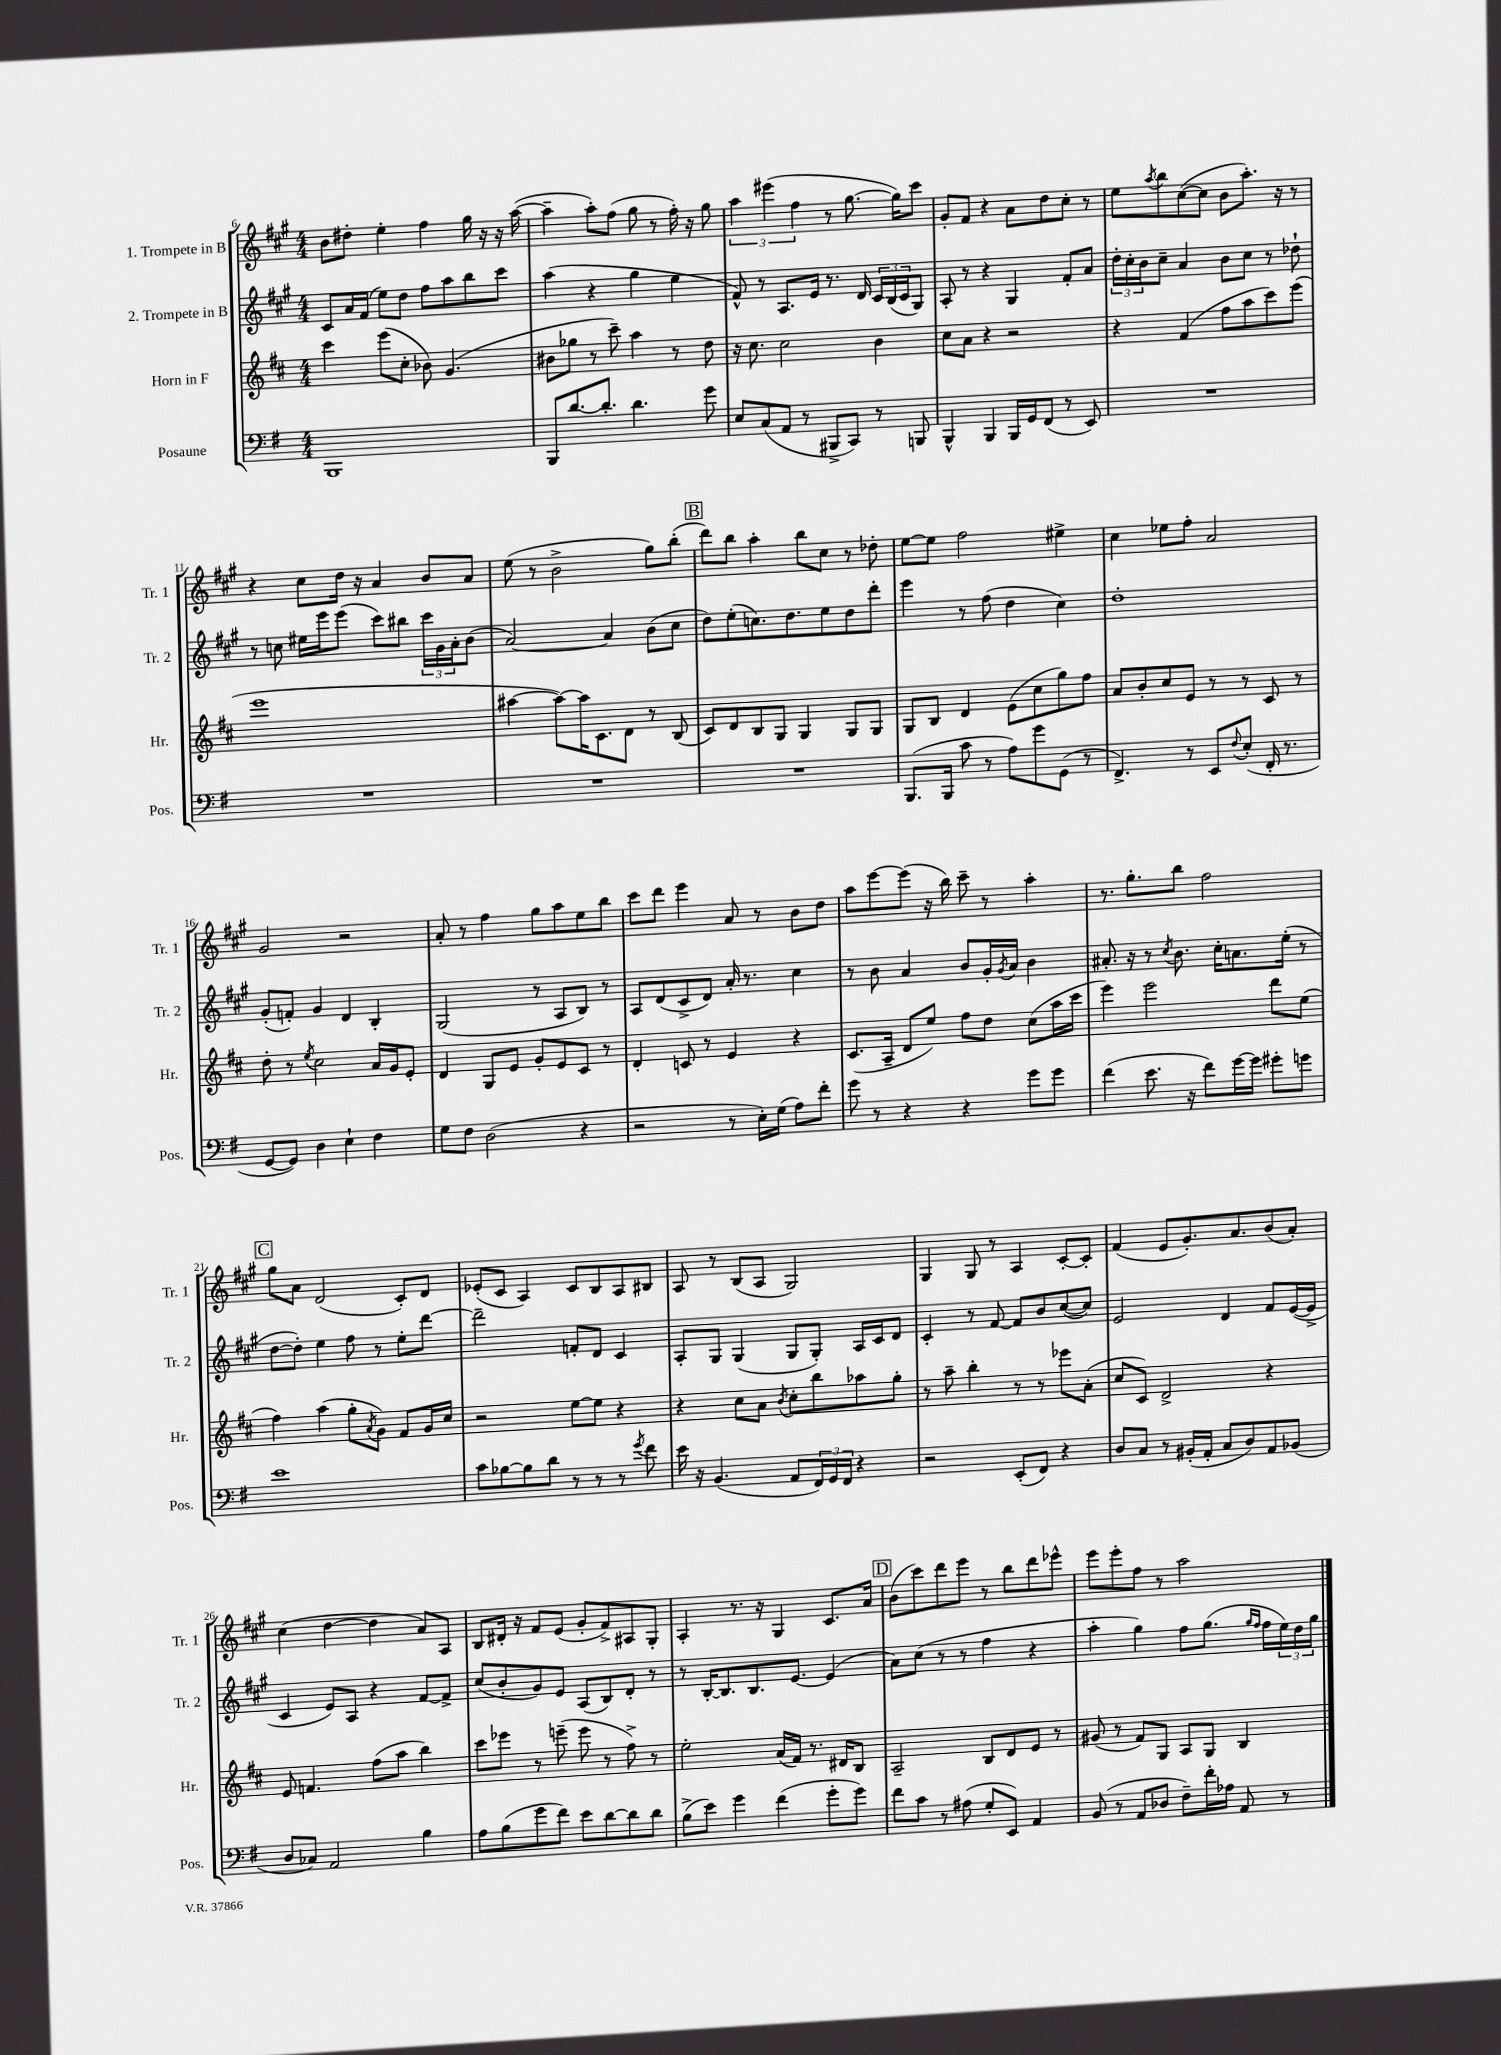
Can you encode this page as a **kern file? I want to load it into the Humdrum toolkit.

**kern	**kern	**kern	**kern
*staff4	*staff3	*staff2	*staff1
*clefF4	*clefG2	*clefG2	*clefG2
*k[f#]	*k[f#c#]	*k[f#c#g#]	*k[f#c#g#]
*M4/4	*M4/4	*M4/4	*M4/4
1BBB	4ccc#\	8c#/L	8b\L
.	.	16a/L	8dd#'\J
.	.	(16f#/JJ	.
.	(8eee\L	8ee\L)	4ee'\
.	8cc#'\J	8dd\J	.
.	8b-\)	8ff#\L	4ff#\
.	(4.g/	8aa\	.
.	.	8bb\	16gg#\
.	.	.	16r
.	.	8ccc#\J	16r
.	.	.	([16aa\
=	=	=	=
8BBB/L	8b#\L	(4aa\	4aa~\]
[8.d/	8gg-\J	.	.
.	8r	4r	8aa'\L)
8.d'/]J	.	.	.
.	8ccc#~\)	.	(8ff#\J
4.d\	4aa\	4gg#\	8gg#\
.	.	.	8r
.	8r	4ee\	16ff#'\)
.	.	.	16r
8g\	8dd\	.	8gg#\
=	=	=	=
8E/L	16r	8f#^^/)	6aa\
.	8.cc#\	.	.
(8C/	.	8r	.
.	.	.	(6eee#\
8AA/J	2cc#\	8.A/L	.
.	.	.	6ff#\
8r	.	.	.
.	.	16e/Jk	.
8BBB#^/L	.	8.r	8r
8CC/J)	.	.	[8.gg#\
.	.	16d/	.
8r	4b\	24c#/LL	.
.	.	(24B/	.
.	.	.	16gg#\]LK)
.	.	24c#/J	.
8BBB/	.	8G#/J)	8ccc#\J
=	=	=	=
4BBB^^/	8cc#\L	8A'/	8g#'/L
.	8a\J	8r	8f#/J
4BBB/	4r	4r	4r
16BBB/LL	2r	4G#/	8a\L
16GG/J	.	.	.
(8FF#/J	.	.	8dd\
8r	.	8f#'/L	8cc#'\J
8EE/)	.	8a/J	8r
=	=	=	=
1r	4r	24dd'\LL	8ee\L
.	.	24cc#'\	.
.	.	24b\J	.
.	.	.	8qaa/
.	.	8cc#~\J	8bb\
.	(4f#/	4a/	([8cc#\
.	.	.	8cc#\]J
.	8ff#\L	8b\L	8b\L
.	8aa\	8cc#\J	8.aa'\J)
.	8ccc#\)	8r	.
.	.	.	16r
.	(8eee\J	8dd-`\	8r
=	=	=	=
1r	1eee	8r	4r
.	.	8cc\	.
.	.	16ee#\LL	8cc#\L
.	.	16eee\J	.
.	.	(8eee\J	16dd\Jk
.	.	.	16r
.	.	8ccc#\L)	4a/
.	.	8bb#\J	.
.	.	24ccc#\LL	8b/L
.	.	24g#\	.
.	.	24a'\J	.
.	.	(8b\J	8a/J
=	=	=	=
1r	[4aa#\	[2a/)	(8ee\
.	.	.	8r
.	8aa#\_L)	.	2b^\
.	16aa#\]K	.	.
.	8.c#\	.	.
.	.	4a/]	.
.	8d\J	.	.
.	8r	(8b\L	8gg#\L)
.	(8B/	8cc#\J	(8bb'\J
=	=	=	=
1r	8c#/L)	8dd\L)	8ddd\L)
.	8d/	(8ee'\	8bb\J
.	8B/	8.cc\)	4aa'\
.	8G/J	.	.
.	.	8.dd\	.
.	4G/	.	8bb\L
.	.	8ee\	8cc#\J
.	8G/L	8dd\	8r
.	8G/J	8ddd'\J	8dd-'\
=	=	=	=
(8.BBB/L	8G/L	4eee\	[8ee\L
.	8B/J	.	8ee\]J
16BBB/Jk	.	.	.
8c\	4d/	8r	2ff#\
8r	.	(8ff#\	.
8A\L)	(8e\L	4dd\	.
8g\	8cc#\	.	.
(8GG\J	8gg\)	4cc#\)	4ee#^\
8r	8ff#\J	.	.
=	=	=	=
4.FF#^/)	8a/L	1dd'	4cc#\
.	8b'/	.	.
.	8cc#/	.	8ee-\L
8r	8e/J	.	8ff#'\J
8EE/L	8r	.	2a/
8qqF#/	.	.	.
(8E'/J	8r	.	.
16FF#'/	8c#/	.	.
8.r	.	.	.
.	8r	.	.
=	=	=	=
[8GG/L	8dd'\	(8g#'/L	2g#/
8GG/]J)	8r	8f'/J)	.
.	8qee/	.	.
4D\	2cc#\	4g#/	.
4E`\	.	4d/	2r
4F#\	16a/LL	4B'/	.
.	16g/J	.	.
.	8e'/J	.	.
=	=	=	=
8G\L	4d/	(2G#/	8a'/
8F#\J	.	.	8r
(2D\	8G/L	.	4ff#\
.	8e/J	.	.
.	8g'/L	8r	8gg#\L
.	8e/	8A/L	8aa\
4r	8c#/J	8B/J)	8ee\
.	8r	8r	8bb\J
=	=	=	=
2r	4d'/	8A/L	8ccc#\L
.	.	(8d/	8ddd\J
.	8c/	8c#^/	4eee\
.	8r	8d/J)	.
8r	4e/	16a'/	8a/
.	.	8.r	.
16E'\LL)	.	.	8r
(16G\JJ	.	.	.
8A\L)	4r	4cc#\	8b\L
8f#'\J	.	.	8dd\J
=	=	=	=
8g\	(8.c#/L	8r	8aa\L
8r	.	8b\	[8eee\
.	16A~/Jk	.	.
4r	8d/L	4a/	(8eee\]J
.	8ee/J)	.	16r
.	.	.	16bb\)
4r	8ff#\L	8b/L	8ccc#~\
.	8dd\J	16g#'/L	8r
.	.	8qg#/	.
.	.	16a/JJ	.
8g\L	(8cc#\L	4b\	4aa'\
8g\J	16aa\L	.	.
.	16ccc#\JJ	.	.
=	=	=	=
(4f#\	4eee\)	8.a#'/	8.r
.	.	16r	8.gg#'\L
8.e\	2eee\	8r	.
.	.	8qcc#/	.
.	.	8.b\	8bb\J
16r	.	.	.
8f#\L)	.	.	2ff#\
.	.	16cc#'\LK	.
[16g\L	.	8.a\	.
16g\]JJ	.	.	.
8g#'\L	8ddd\L	.	.
.	.	(16ee'\Jk	.
8g\J	(8ee\J	8r	.
=	=	=	=
1e	4ff#\)	[8dd\L	8gg#\L
.	.	8dd'\]J)	8a\J
.	(4aa\	4ee\	(2d/
.	8gg'\L	8ff#\	.
.	8qa/	.	.
.	8g\J)	8r	.
.	8f#/L	8ee'\L	8c#'/L)
.	16g/L	[8ddd\J	8d/J
.	16cc#/JJ	.	.
=	=	=	=
8c\L	2r	2ddd~\]	(8e-'/L
[8B-\	.	.	8c#/J
8B-\]	.	.	4A/)
8d\J	.	.	.
8r	[8ee\L	8f'/L	8c#/L
8r	8ee\]J	8d/J	8B/
8r	4r	4c#/	8A/
8qg/	.	.	.
8f#\	.	.	8B#/J
=	=	=	=
16e\	4r	8A'/L	8A/
16r	.	.	.
(4.BB/	.	8G#/J	8r
.	8cc#\L	(4G#/	(8B/L
.	8a\J	.	8A/J
.	8qb/	.	.
8AA/L	8cc#'\L	8G#/L	2G#/)
24FF#/L)	8bb\	8G#'/J)	.
24GG/	.	.	.
24FF#/JJ	.	.	.
4r	8aa-\	16A/LL	.
.	.	16c#/J	.
.	8gg'\J	8d/J	.
=	=	=	=
2r	8r	4c#'/	4G#/
.	8aa~\	.	.
.	4bb'\	8r	8G#/
.	.	[8f#/	8r
(8EE'/L	8r	8f#/]L	4A/
8FF#/J)	8r	8b/	.
4r	8eee-\L	([8cc#/	[8c#'/L
.	(8a'\J	8cc#/]J)	8c#'/]J
=	=	=	=
8D/L	8cc#/L	2e/	(4f#/
8C/J	8c#/J)	.	.
8r	2d^/	.	8e/L
(16BB#'/LL	.	.	8.g#'/)
16AA'/JJ	.	.	.
8C/L	.	4d/	.
.	.	.	8.a/
8D/)	.	.	.
8AA/	4r	8f#/L	(8b/
(8BB-/J	.	([16e/L	8a'/J)
.	.	16e^/]JJ	.
=	=	=	=
8D/L	8e/	4c#/	(4cc#\
8C-/J)	4.f/	.	.
2AA/	.	8e/L)	[4dd\
.	.	8A/J	.
.	(8ff#\L	4r	4dd\]
.	8aa\J	.	.
4B\	4bb\)	[8f#/L	8a/L)
.	.	8f#^/]J	8A/J
=	=	=	=
8A\L	8ccc#\L	(8cc#/L	8B/L
(8B\	8eee-\J	8b'/	16d#'/Jk
.	.	.	16r
8g\	8r	8g#/)	8f#/L
8f#\J)	(8eee~\	8e/J	(8e/J
8e\L	8eee\	(8A/L	8g#'/L
[8d\	8r	8B/)	8f#^/)
8d\]	8ff#^\)	8d'/J	8A#/
8d\J	8r	8r	8G#'/J
=	=	=	=
(8B^\L	2ee'\	8r	4A'/
8e\J)	.	[16B'/LK	.
.	.	8.B/]	.
4g\	.	.	8.r
.	.	8.B/	.
.	.	.	16r
(4f#\	(16a/LL	.	4G#/
.	16f#/JJ)	[8.e/J	.
.	8.r	.	.
8g'\L	.	(4e/]	8.c#/L
.	16d#/LK	.	.
8g\J)	8B/J	.	.
.	.	.	16a/Jk
=	=	=	=
8f#\L	2A~/	8a\L)	(8b\L
8c\J	.	(8cc#\J	8ccc#\)
8r	.	8r	8ddd\
(8A#\	.	8r	8eee\J
8G'/L	8B/L	4ff#\	8r
8EE/J)	8d/	.	8bb\L
4AA/	8e/J	4r	8ddd\
.	8r	.	8eee-^^\J
=	=	=	=
(8BB/	(8g#/	4aa'\	8eee\L
8r	8r	.	8eee'\
8AA/L	8f#/L)	4gg#\)	8ff#\J
8D-/J	8G/J	.	8r
8F#~\L)	8A/L	8ff#\L	2aa\
16f#'\L	8G/J	(8.gg#\J	.
16A-\JJ	.	.	.
8AA/	4B/	.	.
.	.	16qqgg#/LL	.
.	.	16qqff#/JJ	.
.	.	16ff#\LL	.
8r	.	24ee\)	.
.	.	24dd\	.
.	.	24gg#\JJ	.
==	==	==	==
*-	*-	*-	*-
